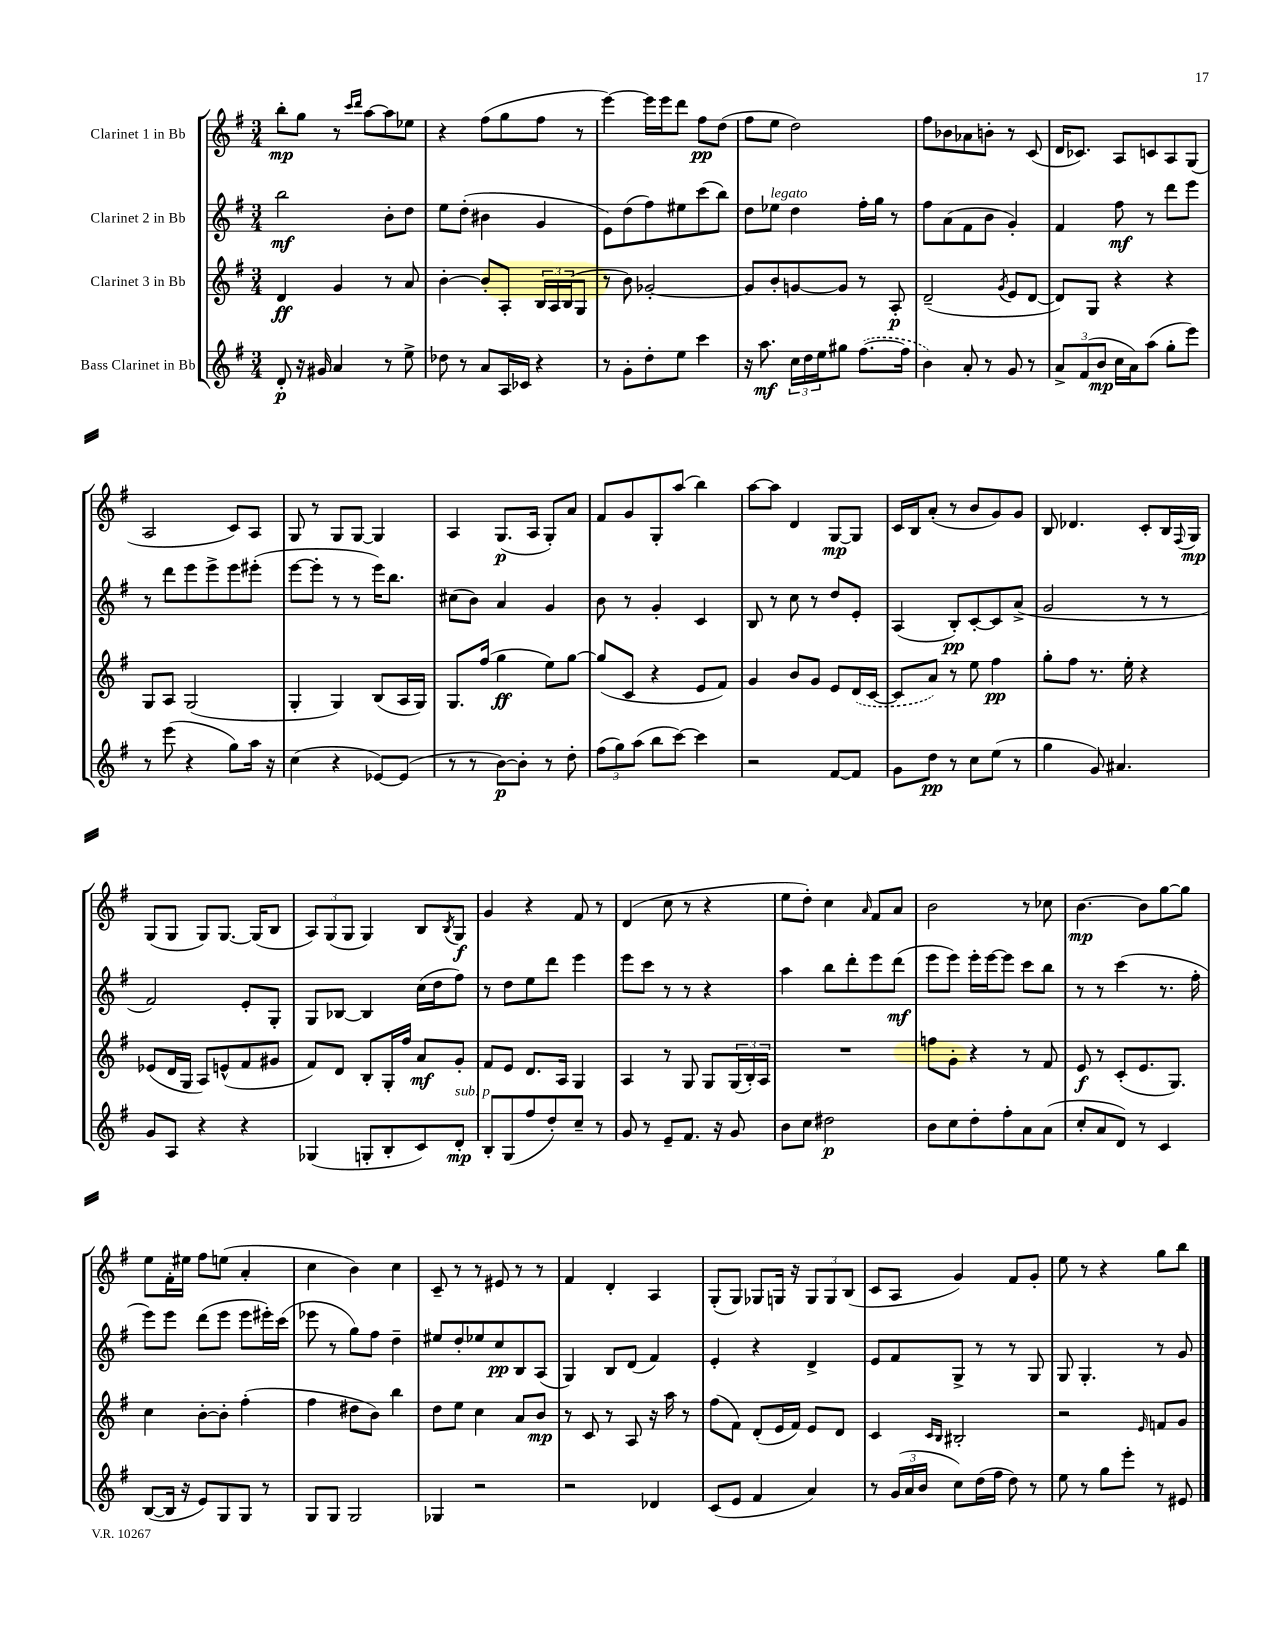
<<
\new StaffGroup <<
\new Staff = "s0" \with { instrumentName = "Clarinet 1 in Bb" } {
    \clef treble \key g \major \numericTimeSignature \time 3/4
    b''8-.\mp g''8 r8 \grace { c'''16 d'''16 } a''8~ a''8 ees''8 |
    r4 fis''8( g''8 fis''8 r8 |
    e'''4~) e'''16 e'''16 d'''8 fis''8\pp d''8( |
    fis''8 e''8 d''2) |
    fis''8 bes'8 aes'8 b'8-. r8 c'8( |
    d'16 ces'8.) a8 c'8 a8 g8( |
    a2 c'8) a8 |
    g8 r8 g8 g8~ g4 |
    a4 g8.\p( a16 g8-.) a'8 |
    fis'8 g'8 g8-. a''8( b''4) |
    a''8~ a''8 d'4 g8~\mp g8 |
    c'16 b16 a'8-.( r8 b'8 g'8) g'8 |
    b8 des'4. c'8-. b16 \appoggiatura { fis8 } g16\mp |
    g8( g8 g8) g8.~ g16( b8 |
    \tuplet 3/2 { a8) g8( g8 } g4) b8 \acciaccatura { b8 } g8\f |
    g'4 r4 fis'8 r8 |
    d'4( c''8 r8 r4 |
    e''8 d''8-.) c''4 \grace { a'16 } fis'8 a'8 |
    b'2 r8 ces''8 |
    b'4.~\mp b'8 g''8~ g''8 |
    e''8 fis'16-. eis''16 fis''8 e''8( a'4-. |
    c''4 b'4) c''4 |
    c'8-- r8 r8 eis'8 r8 r8 |
    fis'4 d'4-. a4 |
    g8-.( g8) ges8 g16 r16 \tuplet 3/2 { g8 g8 b8( } |
    c'8 a8 g'4) fis'8 g'8-. |
    e''8 r8 r4 g''8 b''8 \bar "|." |
}
\new Staff = "s1" \with { instrumentName = "Clarinet 2 in Bb" } {
    \clef treble \key g \major \numericTimeSignature \time 3/4
    b''2\mf b'8-. d''8 |
    e''8 d''8-.( bis'4 g'4 |
    e'8) d''8( fis''8) eis''8 c'''8( b''8) |
    d''8 ees''8^\markup { \italic "legato" } d''4 fis''16-. g''16 r8 |
    fis''8 a'8( fis'8 b'8 g'4-.) |
    fis'4 fis''8\mf r8 d'''8 e'''8 |
    r8 d'''8 e'''8 e'''8-> e'''8 eis'''8-.( |
    e'''8~ e'''8-. r8 r8 e'''16) b''8. |
    cis''8( b'8) a'4 g'4 |
    b'8 r8 g'4-. c'4 |
    b8 r8 c''8 r8 d''8 e'8-. |
    a4( b8-.\pp) c'8~-. c'8 a'8->( |
    g'2 r8 r8 |
    fis'2) e'8-. g8-. |
    g8 bes8~ bes4 c''16( d''16 fis''8) |
    r8 d''8 e''8 d'''8 e'''4 |
    e'''8 c'''8 r8 r8 r4 |
    a''4 b''8 d'''8-. e'''8 d'''8\mf( |
    e'''8 e'''8) e'''16-. e'''16~ e'''8 c'''8 b''8 |
    r8 r8 c'''4( r8. fis''16-. |
    e'''8) e'''8 d'''8( e'''8 e'''8 eis'''16-.) c'''16( |
    ees'''8 r8 g''8) fis''8 d''4-- |
    eis''8 d''8-. ees''8 c''8\pp b8 a8( |
    g4) b8 d'8( fis'4) |
    e'4-. r4 d'4-> |
    e'8 fis'8 g8-> r8 r8 g8 |
    g8 g4.-. r8 g'8 \bar "|." |
}
\new Staff = "s2" \with { instrumentName = "Clarinet 3 in Bb" } {
    \clef treble \key g \major \numericTimeSignature \time 3/4
    d'4\ff g'4 r8 a'8 |
    b'4~-. b'8-. a8-. \tuplet 3/2 { b16 a16 b16( } g8 |
    r8 b'8) ges'2~-. |
    ges'8 b'8-. g'8~ g'8 r8 a8-.\p |
    d'2--( \acciaccatura { g'8 } e'8 d'8~ |
    d'8) g8 r4 r4 |
    g8 a8 g2( |
    g4-. g4) b8( a16 g16) |
    g8. fis''16( g''4\ff e''8) g''8~ |
    g''8( c'8 r4 e'8 fis'8) |
    g'4 b'8 g'8 e'8 \once \slurDashed d'16( c'16~ |
    c'8 a'8) r8 e''8 fis''4\pp |
    g''8-. fis''8 r8. e''16-. r4 |
    ees'8( d'16 g16 a8) e'8-^( fis'8 gis'8 |
    fis'8) d'8 b8-. g16-. fis''16 a'8\mf g'8-. |
    fis'8 e'8 d'8. a16 g4 |
    a4 r8 g8 g8 \tuplet 3/2 { g16( b16-.) a16 } |
    R2. |
    f''8 g'8-. r4 r8 fis'8 |
    e'8\f r8 c'8-.( e'8. g8.) |
    c''4 b'8~-. b'8-. fis''4-.( |
    fis''4 dis''8 b'8) b''4 |
    d''8 e''8 c''4 a'8 b'8\mp |
    r8 c'8 r8 a8 r16 a''16 r8 |
    fis''8( fis'8) d'8-.( e'16 fis'16) e'8 d'8 |
    c'4 \grace { c'16 b16 } bis2-. |
    r2 \grace { e'16 } f'8 g'8 \bar "|." |
}
\new Staff = "s3" \with { instrumentName = "Bass Clarinet in Bb" } {
    \clef treble \key g \major \numericTimeSignature \time 3/4
    d'8-.\p r16 gis'16 a'4 r8 e''8-> |
    des''8 r8 a'8 a16 ces'16 r4 |
    r8 g'8-. d''8-. e''8 c'''4 |
    r16 a''8.\mf \tuplet 3/2 { c''16 d''16 e''16 } gis''8 \once \slurDashed fis''8.~( fis''16 |
    b'4) a'8-. r8 g'8 r8 |
    \tuplet 3/2 { a'8-> fis'8( b'8\mp } c''16 a'16) a''8( g''8-. e'''8) |
    r8 e'''8( r4 g''8) a''16 r16 |
    c''4( r4 ees'8~) ees'8( |
    r8 r8 b'8~\p) b'8-. r8 d''8-. |
    \tuplet 3/2 { fis''8( g''8) a''8( } b''8 c'''8~) c'''4 |
    r2 fis'8~ fis'8 |
    g'8 d''8\pp r8 c''8 e''8( r8 |
    g''4 g'8) ais'4. |
    g'8 a8 r4 r4 |
    ges4( g8-. b8-. c'8) d'8-.\mp^\markup { \italic "sub. p" } |
    b8-. g8( fis''8 d''8-.) c''8-- r8 |
    g'8 r8 e'8-- fis'8. r16 g'8 |
    b'8 c''8 dis''2\p |
    b'8 c''8 d''8-. fis''8-. a'8 a'8( |
    c''8-. a'8 d'8) r8 c'4 |
    b8~( b16 r16 e'8) g8 g8 r8 |
    g8 g8 g2 |
    ges4 r2 |
    r2 des'4 |
    c'8( e'8 fis'4 a'4) |
    r8 \tuplet 3/2 { g'16( a'16 b'16 } c''8) d''16( fis''16 d''8) r8 |
    e''8 r8 g''8 e'''8-. r8 eis'8 \bar "|." |
}
>>
>>
\layout { \context { \Score \remove "Bar_number_engraver" } }
